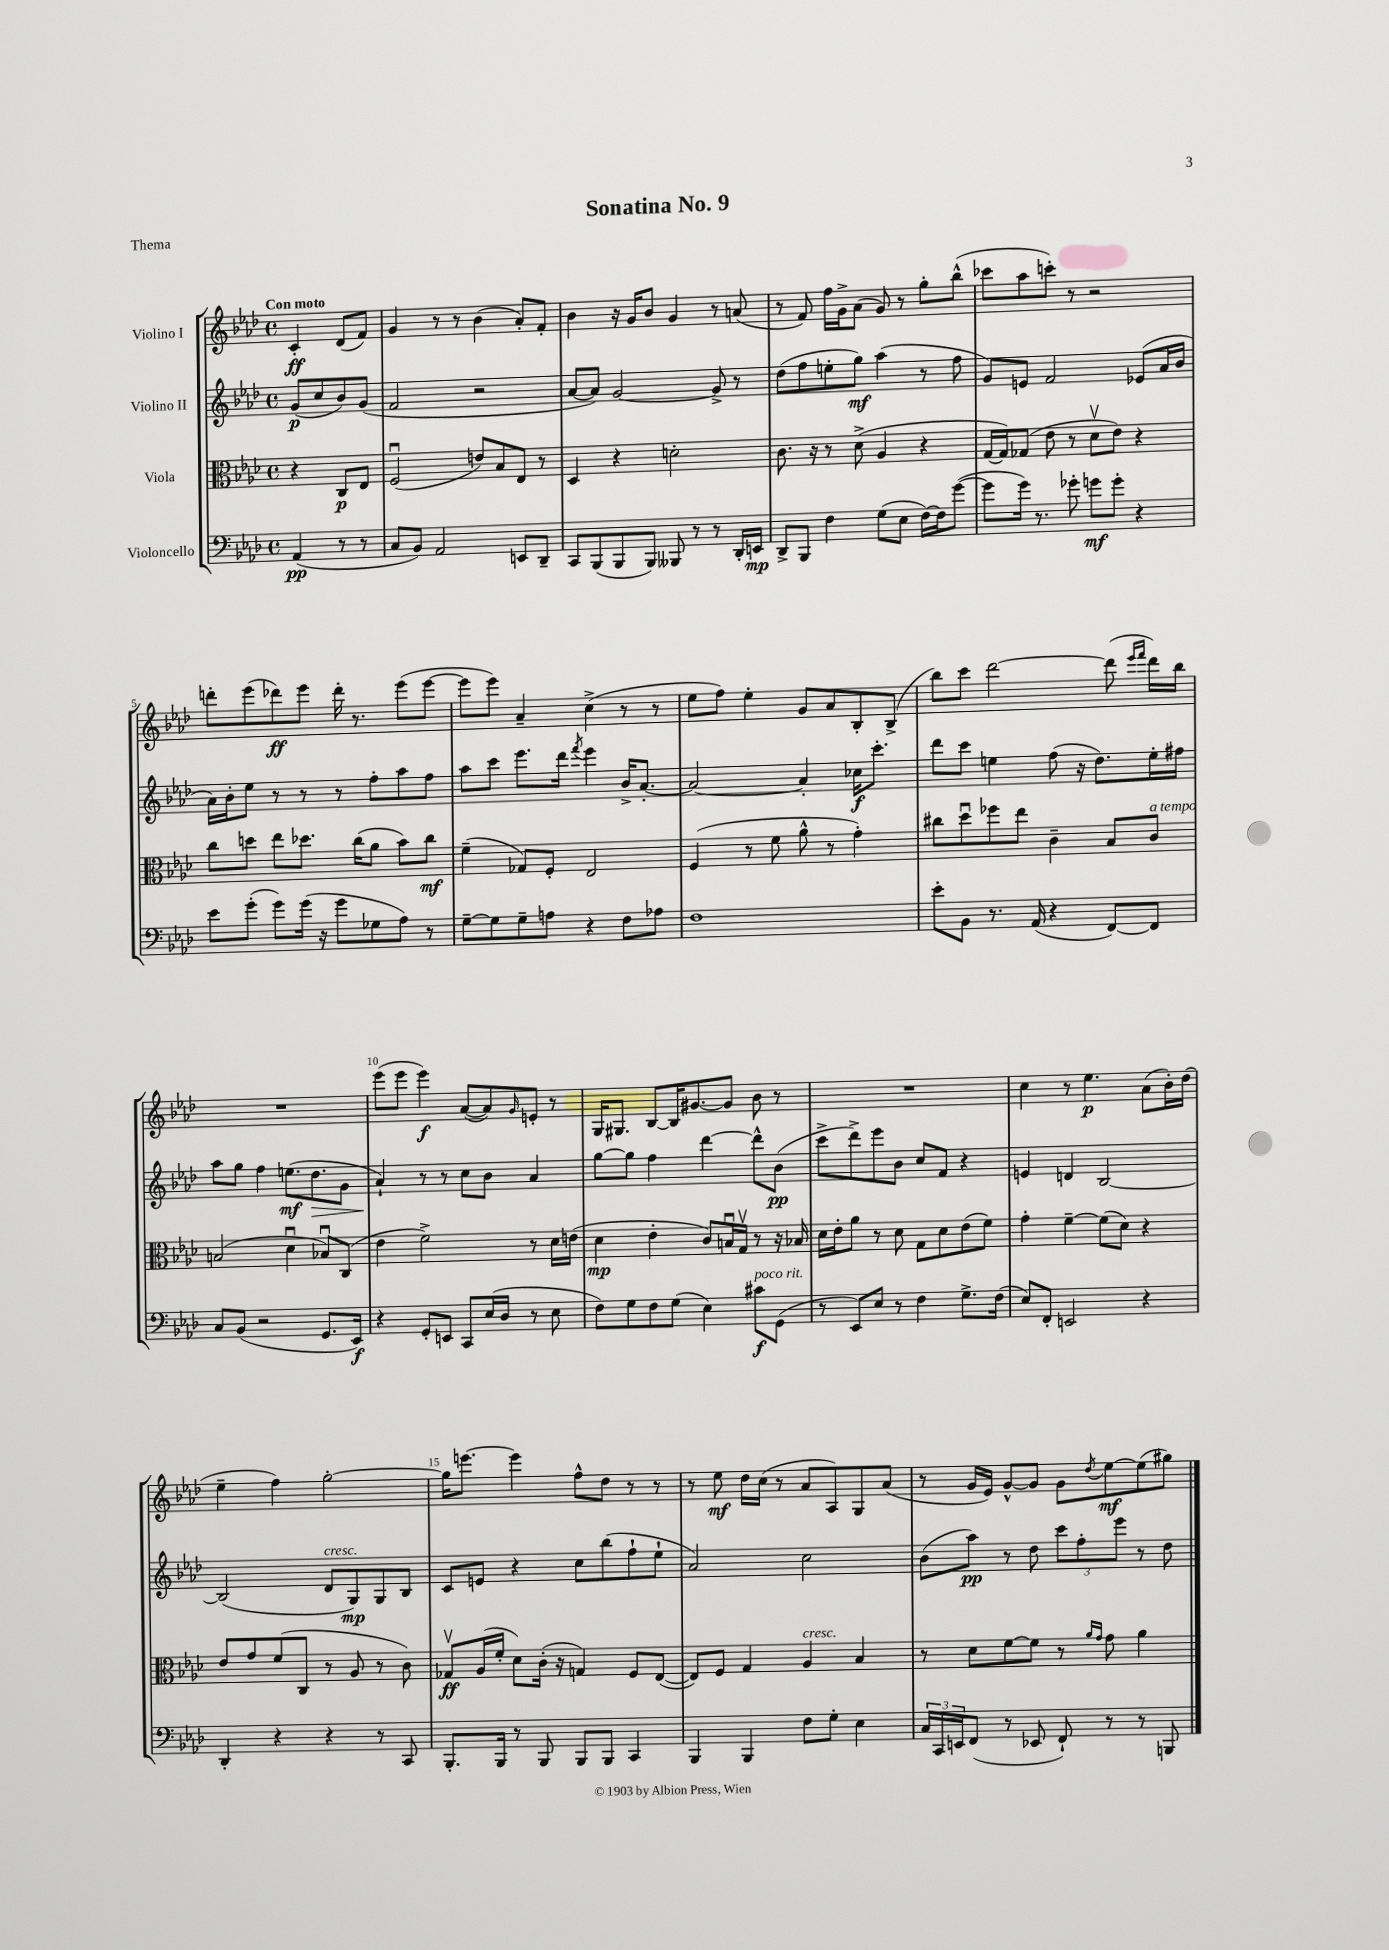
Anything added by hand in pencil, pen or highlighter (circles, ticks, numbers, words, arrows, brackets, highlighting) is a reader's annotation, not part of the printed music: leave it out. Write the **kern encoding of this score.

**kern	**kern	**kern	**kern
*staff4	*staff3	*staff2	*staff1
*clefF4	*clefC3	*clefG2	*clefG2
*k[b-e-a-d-]	*k[b-e-a-d-]	*k[b-e-a-d-]	*k[b-e-a-d-]
*M4/4	*M4/4	*M4/4	*M4/4
*met(c)	*met(c)	*met(c)	*met(c)
(4AA-	4r	(8g	4c'
.	.	8cc	.
8r	8C	8b-)	(8d-
8r	8E-	(8g	8f)
=	=	=	=
8C	(2Fu	2f	4g
8BB-)	.	.	.
2AA-	.	.	8r
.	.	.	8r
.	8e)	2r	(4b-
.	8B-	.	.
8EE	8E-	.	8a-')
8DD-~	8r	.	8f'
=	=	=	=
8CC	4D-	[8a-	4b-
(8BBB-	.	8a-])	.
8BBB-	4r	[2g	16r
.	.	.	16g
8BBB-)	.	.	8b-
8BBB--	2d'	.	4g
8r	.	.	.
8r	.	8g^]	8r
16DD-'	.	8r	(8a
16EE	.	.	.
=	=	=	=
8DD-^	8.c	(8dd-	8r
8BBB-	.	8ff	8f)
.	16r	.	.
4F	8r	8ee'	16ff
.	.	.	16g^
.	(8d-^	8gg)	(8a-
(8G	4A-	(4aa-	8g)
8E-	.	.	8r
[16F)	4r	8r	8gg'
16F]	.	.	.
([8g	.	8ff	(8bb-^^
=	=	=	=
8g]	[16G	8g)	8ccc-
.	16G])	.	.
16g)	(8G-	8e	8aa-
8.r	.	.	.
.	8e-	2f	8ccc')
8g-'	8r	.	8r
8g	8d-v	.	2r
8g'	8e-)	.	.
4r	4r	(8e-	.
.	.	16a-	.
.	.	16b-	.
=	=	=	=
8e-	8cc	16a-)	8ddd'
.	.	16b-'	.
(8g'	8dd	8ee-	(8eee-
8g)	8ee-	8r	8ddd-)
(16g	8.dd-	8r	8eee-
16r	.	.	.
8g	.	8r	16ddd-'
.	(16cc	.	8.r
8G-	8a-	8ff'	.
8A-)	8b-)	8aa-	(8eee-
8r	8cc	8ff	[8eee-
=	=	=	=
[8G~	(4f~	8aa-	8eee-]
8G]	.	8ccc	8eee-)
8G~	8G-)	8.eee-	4a-~
8A	8F'	.	.
.	.	16ddd-	.
.	.	8qfff	.
4r	2E-	4eee-	(4cc^
8F	.	16b-^	8r
.	.	[8.a-'	.
8A-	.	.	8r
=	=	=	=
1F	(4F	2a-_	8ee-
.	.	.	8ff)
.	8r	.	4ee-'
.	8f	.	.
.	8a-^^	4a-']	8g
.	8r	.	8a-
.	4g')	16cc-	8B-'
.	.	8.ccc'	.
.	.	.	(8B-^
=	=	=	=
8e-'	8cc#	8ddd-	8bb-)
8BB-	8dd-u	8ccc	8ccc
8.r	8ff-	4ee	[2ddd-
.	8ee-	.	.
(16AA-	.	.	.
4r	4c~	(8ff	.
.	.	16r	.
.	.	8.dd-)	.
[8FF)	8B-	.	(8ddd-]
.	.	.	16qqeee-
.	.	.	16qqfff
8FF]	8c	16ee'	16ddd-)
.	.	16ff#	16bb-
=	=	=	=
8C	(2B	8aa-	1r
(8BB-	.	8gg	.
2r	.	4ff	.
.	4d-u	(8.ee	.
.	.	8.dd-	.
8.GG	8B-u)	.	.
.	(8C	8g	.
16EE-)	.	.	.
=	=	=	=
4r	4e-	4a-`)	(8eee-
.	.	.	8eee-
8GG'	2f^)	8r	4eee-)
8EE	.	8r	.
8CC	.	8cc	([8a-
(16E-	.	8b-	8a-])
16D-	.	.	.
.	.	.	16qqg
8r	8r	4a-	8e'
8E-	16d-	.	8r
.	(16e	.	.
=	=	=	=
8F)	4d-	[8gg	16G
.	.	.	8.G#
8G	.	8gg]	.
8F	4e-'	4ff	[8B-
(8G	.	.	16B-]
.	.	.	[8.g#
4E-)	8c)	[4ddd-	.
.	16Bu	.	8g#]
.	16Gv	.	.
8c#	8r	8ddd-^^]	8b-
(8GG	16r	(8b-	8r
.	16B-	.	.
=	=	=	=
8r	16d-	8ccc^	1r
.	16e-'	.	.
8EE-)	8a-	8ddd-^)	.
8E-	8r	8eee-	.
8r	8d-	8b-	.
4F	8G	8cc	.
.	8d-	8f	.
8.G^	(8e-	4r	.
.	8f)	.	.
(16F	.	.	.
=	=	=	=
8E-)	4g'	4e	4cc
8FF'	.	.	.
2EE	[4f~	4d	8r
.	.	.	4.ee-
.	(8f]	[2B-	.
.	8d-)	.	.
4r	4r	.	(8a-
.	.	.	16b-')
.	.	.	(16dd-
=	=	=	=
4DD-'	8e-	(2B-]	4ee-~
.	8g	.	.
4r	(8f	.	4ff)
.	8C	.	.
4r	8r	8d-	[2gg'
.	8A-	8G)	.
8r	8r	8G	.
8CC	8c)	8B-	.
=	=	=	=
8.BBB-'	8G-v	8c	16gg]
.	.	.	[8.eee
.	(16A-	8e	.
16BBB-	16f'	.	.
8r	8d-)	4r	4eee]
8BBB-	(16c'	.	.
.	16r	.	.
8BBB-	4G)	8cc	8ff^^
8BBB-	.	(8bb-	8dd-
4CC	8F	8ff`	8r
.	([8E-	8ee-`	8r
=	=	=	=
4BBB-	8E-])	2a-)	8r
.	8F	.	8ee-
4BBB-	4G	.	16dd-
.	.	.	(16cc
.	.	.	8r
8F	4A-	2cc	8a-
8G'	.	.	8A-)
4E-	4B-	.	8G
.	.	.	(8a-
=	=	=	=
24C	8r	(8b-	8r
24CC	.	.	.
24EE	.	.	.
(8FF	8d-	8aa-)	16g
.	.	.	16e-)
8r	[8f	8r	[8g^^
8EE-	8f]	8dd-	8g]
8FF`)	8r	12ccc	8g
.	.	12ff'	.
.	16qqa-	.	.
.	16qqg	.	8qdd-
8r	8g	.	[8ee-
.	.	12eee-	.
8r	4a-	8r	(8ee-]
8BBB	.	8dd-	8gg#)
==	==	==	==
*-	*-	*-	*-
